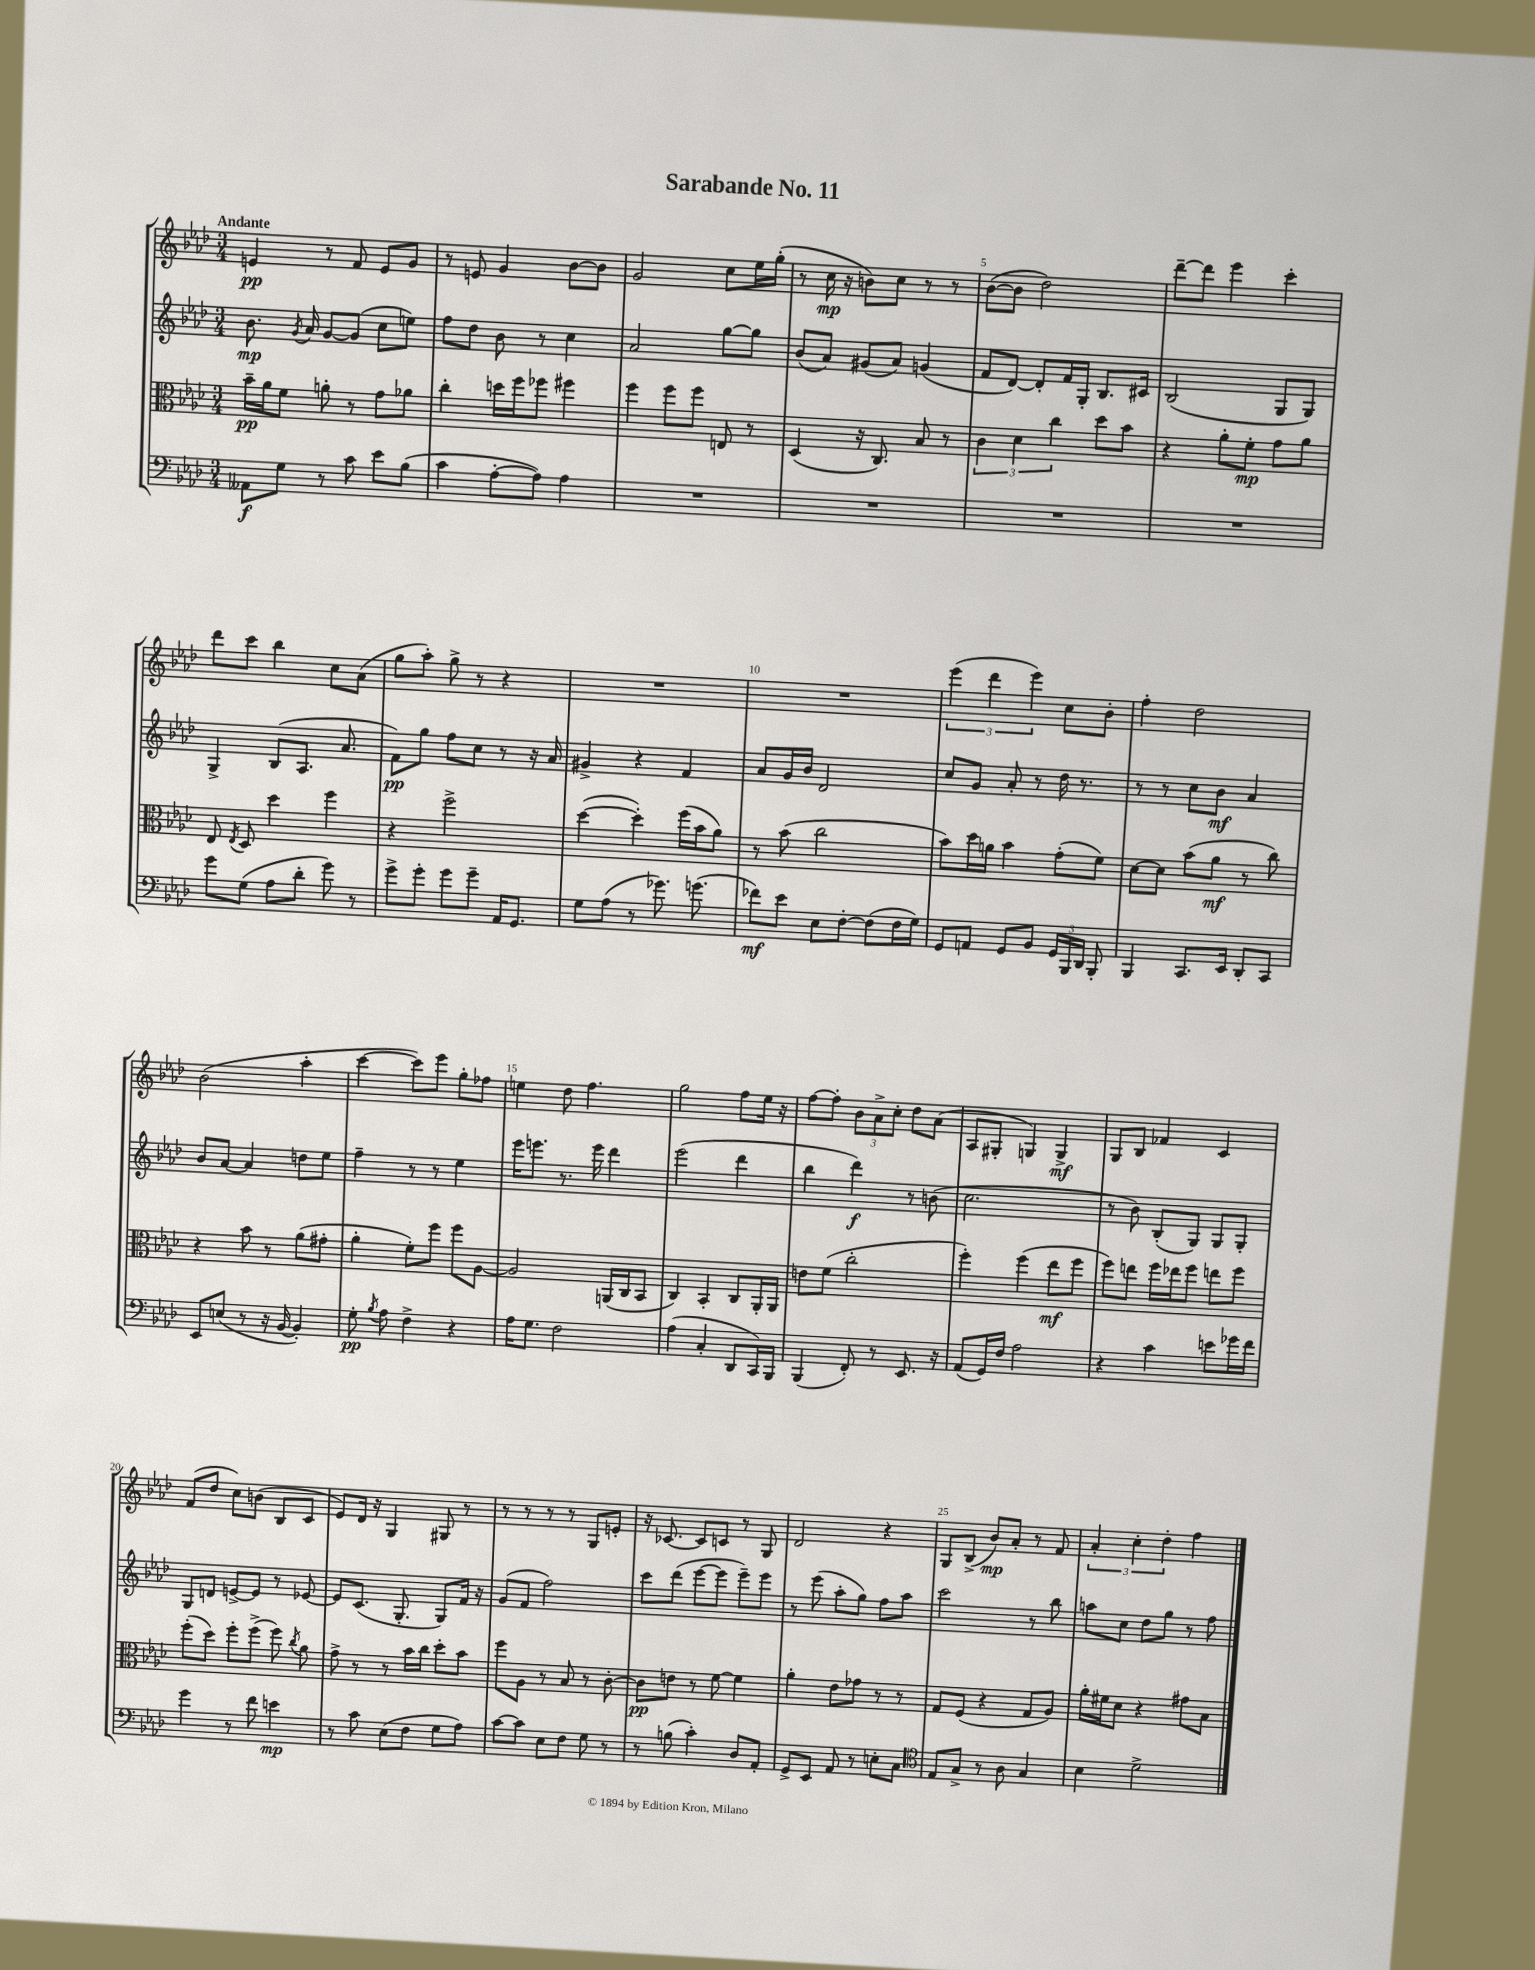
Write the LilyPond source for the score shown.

\header { title = "Sarabande No. 11" }
<<
\new StaffGroup <<
\new Staff = "s0" {
    \clef treble \key aes \major \numericTimeSignature \time 3/4 \tempo "Andante"
    \autoBeamOff e'4\pp r8 f'8 e'8[ g'8] |
    r8 e'8 g'4 bes'8[~ bes'8] |
    g'2 c''8[ ees''16 g''16]-.( |
    r8 c''16\mp r16 b'8[) c''8] r8 r8 |
    bes'8[~( bes'8] des''2) |
    des'''8[~-- des'''8] ees'''4 c'''4-. |
    des'''8[ c'''8] bes''4 c''8[ aes'8]( |
    g''8[ aes''8]-.) g''8-> r8 r4 |
    R2. |
    R2. |
    \tuplet 3/2 { ees'''4( des'''4 ees'''4) } c''8[ bes'8]-. |
    f''4-. des''2 |
    bes'2( aes''4-. |
    c'''4~ c'''8[) ees'''8] g''8[-. fes''8] |
    e''4 des''8 f''4. |
    g''2 f''8[ ees''16] r16 |
    f''8[~ f''8]-. \tuplet 3/2 { bes'8[ aes'8-> c''8]-. } des''8[ aes'8]( |
    aes8[ gis8]-. g4) g4->\mf |
    g8[ bes8] fes'4 c'4 |
    f'8[( des''8] c''8[) b'8]( bes8[ c'8] |
    ees'8[) des'16] r16 g4 gis8 r8 |
    r8 r8 r8 r8 g8[ e'8]-. |
    r16 ces'8.~ ces'8[ c'8] r8 g8 |
    des'2 r4 |
    g8[ bes8]->( bes'8[\mp) aes'8]-. r8 f'8 |
    \tuplet 3/2 { aes'4-. c''4-. des''4-. } f''4 \bar "|." |
}
\new Staff = "s1" {
    \clef treble \key aes \major \numericTimeSignature \time 3/4
    \autoBeamOff bes'8.\mp \acciaccatura { g'8 } aes'16 g'8[~ g'8]( c''8[ e''8]) |
    f''8[ des''8] bes'8 r8 c''4 |
    aes'2 g''8[~ g''8] |
    bes'8[( aes'8]) gis'8[( aes'8]) g'4( |
    f'8[ des'8]~) des'8[-. f'16 g16]-. bes8.[ cis'16] |
    bes2( g8[ g8]) |
    g4-> bes8[( aes8.] aes'8. |
    f'8[\pp) g''8] f''8[ c''8] r8 r16 aes'16 |
    gis'4-> r4 f'4 |
    aes'8[ g'16 bes'16] des'2 |
    c''8[ g'8] aes'8-. r8 des''16 r8. |
    r8 r8 c''8[ bes'8]\mf aes'4 |
    bes'8[ aes'8]~ aes'4 d''8[ ees''8] |
    f''4-- r8 r8 ees''4 |
    ees'''16[ e'''8.] r8. e'''16 des'''4 |
    ees'''2( des'''4 |
    bes''4 des'''4\f) r8 b'8( |
    c''2. |
    r8 bes'8) bes8[-.( g8]) g8[ g8]-. |
    g8[ d'8] e'8[~-> e'8] r8 ees'8~ |
    ees'8[ c'8.]( g8.-. g8[) f'16] r16 |
    g'8[( f'8] f''2) |
    c'''8[ des'''8]( ees'''8[~ ees'''8] ees'''8[--) ees'''8] |
    r8 ees'''8( aes''8[-. g''8]) f''8[ aes''8] |
    c'''2 r8 bes''8 |
    a''8[ c''8] des''8[ g''8] r8 f''8 \bar "|." |
}
\new Staff = "s2" {
    \clef alto \key aes \major \numericTimeSignature \time 3/4
    \autoBeamOff bes'16[--\pp aes'16 f'8] a'8-. r8 g'8[ aes'8] |
    c''4-. d''16[ f''16 fes''8] fis''4 |
    f''4 f''8[ f''8] e8 r8 |
    des4( r16 c8.) bes8 r8 |
    \tuplet 3/2 { c'4 des'4 c''4 } des''8[ bes'8] |
    r4 aes'8[-. f'8]-.\mp g'8[ aes'8] |
    ees8 \acciaccatura { ees8 } des8 des''4 f''4 |
    r4 f''2-> |
    des''4~( des''4-.) f''16[( bes'16 aes'8]) |
    r8 bes'8( c''2 |
    bes'8[) des''16 a'16] bes'4 g'8[-.( f'8]) |
    des'8[~ des'8] bes'8[( aes'8]\mf r8 c''8) |
    r4 bes'8 r8 aes'8[( gis'8]-. |
    aes'4-. f'8[-.) f''8] f''8[ aes8]~ |
    aes2 a,16[( c16 bes,8] |
    c4) bes,4-. c8[ aes,16-. aes,16] |
    e'8[ f'8]( c''2-. |
    f''4-.) f''4( ees''8[\mf f''8] |
    f''8[) e''8] f''16[ ees''16 f''8] e''8[ f''8] |
    f''8[-.( des''8]) f''8[-. f''8]->( f''8) \acciaccatura { c''8 } aes'8 |
    g'8-> r8 r8 bes'16[ c''16] des''8[-. bes'8] |
    f''8[ aes8] r8 bes8 r8 c'8~-. |
    c'8[\pp e'8] r8 f'8~ f'4 |
    aes'4-. ees'8[ ges'8] r8 r8 |
    g8[ f8]( r4 g8[ aes8]) |
    aes'16[-. fis'16 des'8] r4 gis'8[ bes8] \bar "|." |
}
\new Staff = "s3" {
    \clef bass \key aes \major \numericTimeSignature \time 3/4
    \autoBeamOff aeses,8[\f g8] r8 c'8 ees'8[ bes8]( |
    c'4 aes8[~-. aes8]) aes4 |
    R2. |
    R2. |
    R2. |
    R2. |
    g'8[ g8]( aes8[ des'8]-. g'8) r8 |
    g'8[-> g'8]-. g'8[ g'8]-- aes,16[ g,8.] |
    g8[ aes8]( r8 ges'8.) g'8.( |
    fes'8[\mf) ees'8] ees8[ f8]~-. f8[( f16 g16]) |
    g,8[ a,8] g,8[ bes,8] \tuplet 3/2 { g,16[ bes,,16 des,16] } bes,,8-. |
    bes,,4 c,8.[ ees,16] des,8[-. c,8] |
    ees,8[ e8]( r8 r16 bes,16~ bes,4-.) |
    g8-.\pp \acciaccatura { bes8 } aes8 f4-> r4 |
    aes16[ g8.] f2 |
    aes4( c4-. des,8[ c,16) bes,,16] |
    bes,,4( f,8-.) r8 ees,8. r16 |
    aes,8[( g,16) f16] aes2 |
    r4 c'4 e'8[ ges'16 f'16] |
    g'4 r8 f'8 e'4\mp |
    r8 c'8 ees8[( f8] g8[ aes8]) |
    c'8[~ c'8] ees8[ f8] g8 r8 |
    r8 b8( c'4-.) des8[ aes,8]-. |
    g,8[-> ees,8] aes,8 r8 e8[-. c8] |
    \clef tenor ees8[ g8]-> r8 aes8 g4 |
    bes4 des'2-> \bar "|." |
}
>>
>>
\layout { \context { \Score \override BarNumber.break-visibility = ##(#f #t #t) barNumberVisibility = #(every-nth-bar-number-visible 5) } }
